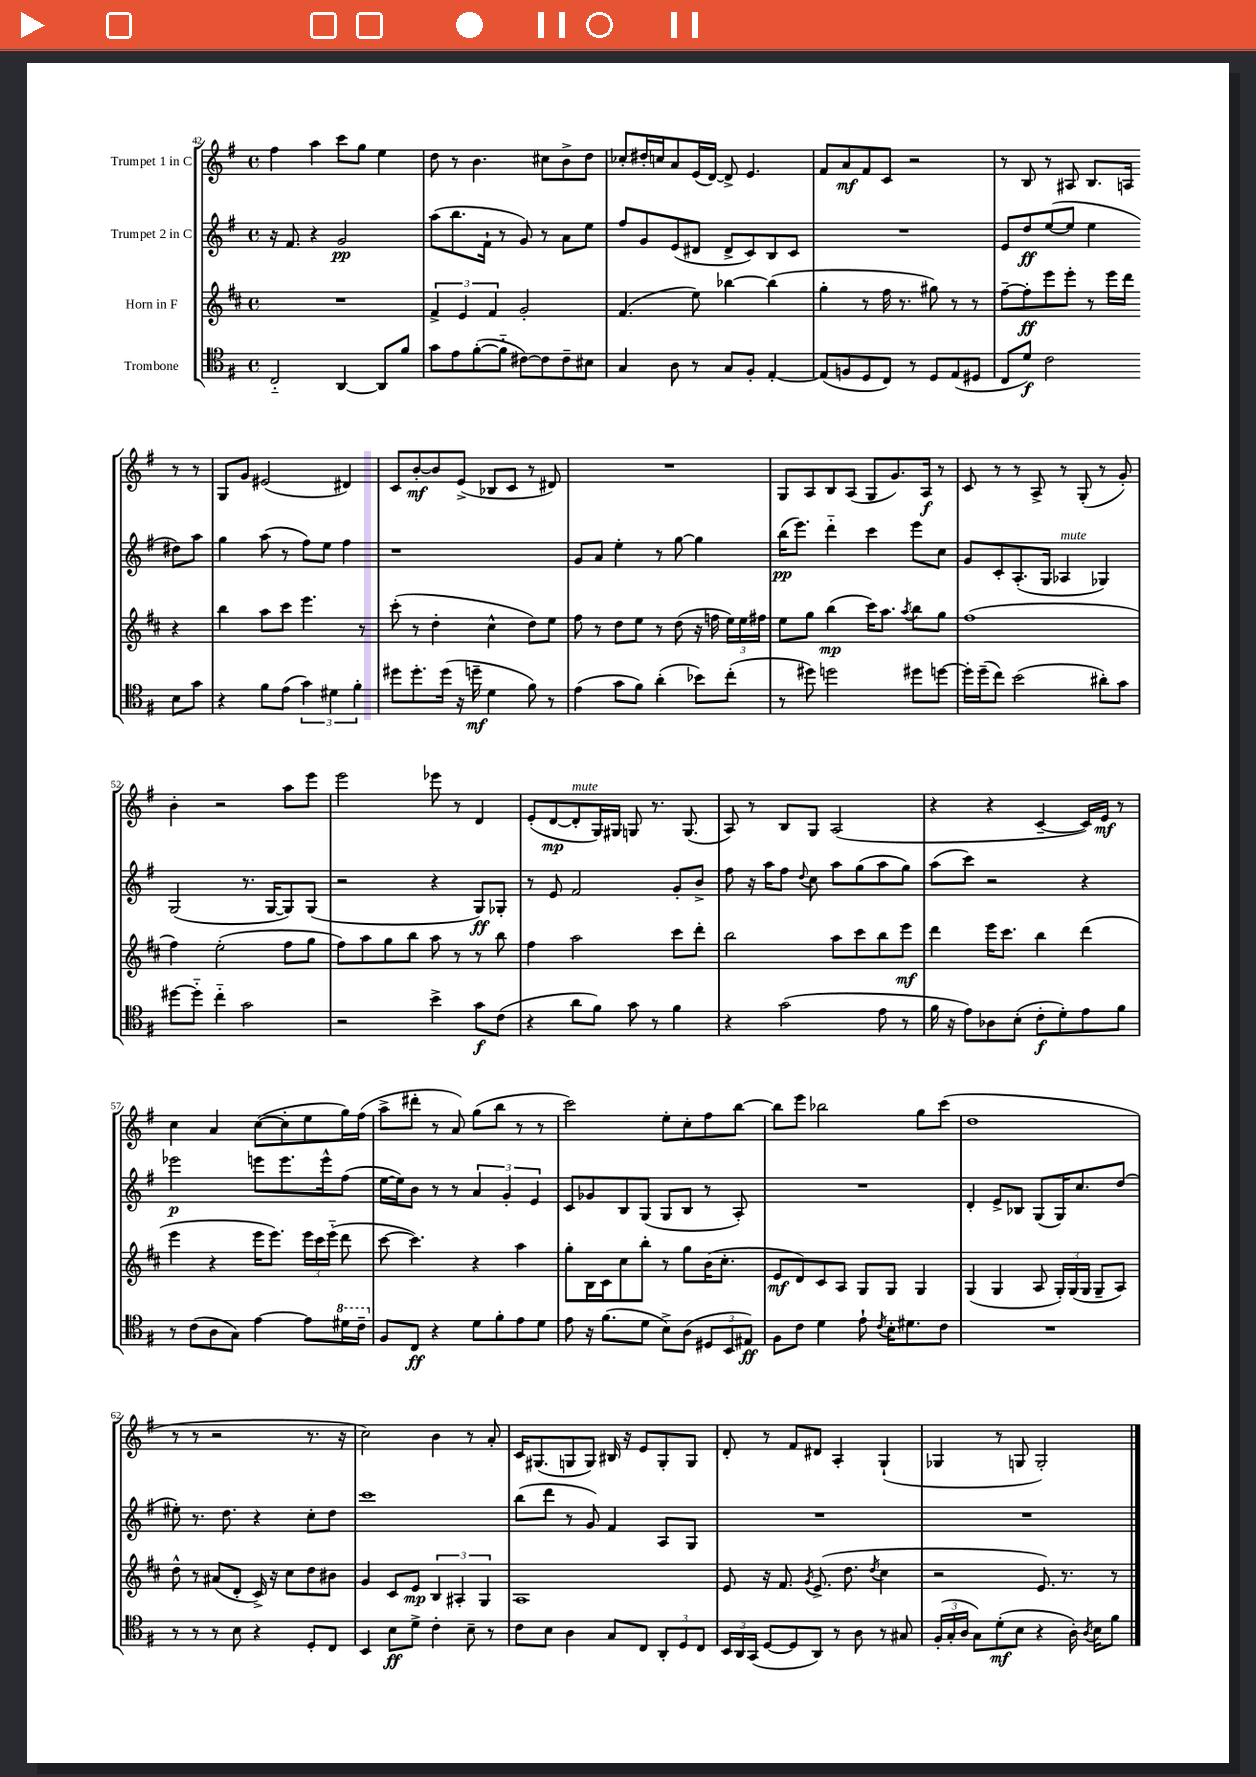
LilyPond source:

<<
\new StaffGroup <<
\new Staff = "s0" \with { instrumentName = "Trumpet 1 in C" } {
    \clef treble \key g \major \defaultTimeSignature \time 4/4
    \autoBeamOff fis''4 a''4 c'''8[ g''8] e''4 |
    d''8 r8 b'4. cis''8[ b'8-> d''8] |
    ces''8[-. dis''16-. c''16 a'8 e'16( d'16]~) d'8-> e'4. |
    fis'8[ a'8\mf fis'8 c'8] r2 |
    r8 b8 r8 ais8 b8.[ a16] r8 r8 |
    g8[ g'8] eis'2( dis'4) |
    c'8[ b'8~-.\mf b'8 e'8]->( bes8[ c'8] r8 dis'8) |
    R1 |
    g8[ a8 b8 a8]( g8[ g'8.) a16]\f r8 |
    c'8 r8 r8 a8-> r8 g8-.( r8 g'8-.) |
    b'4-. r2 a''8[ e'''8] |
    e'''2 ees'''8 r8 d'4 |
    e'8[-.( d'8~\mp d'8-.^\markup { \italic "mute" } g16) gis16] g8 r8. g8.( |
    a8) r8 b8[ g8] a2( |
    r4 r4 c'4~-- c'16[) e'16]\mf r8 |
    c''4 a'4 c''8[~( c''8-. e''8 g''16) fis''16]( |
    a''8[-> dis'''8]-. r8 a'8) g''8[( b''8] r8 r8 |
    c'''2) e''8[-. c''8-. fis''8 b''8]~ |
    b''8[ e'''8] bes''2 g''8[ c'''8]( |
    d''1 |
    r8 r8 r2 r8. r16 |
    c''2) b'4 r8 a'8-. |
    c'16[ gis8.( g8 g8]) bis16 r16 e'8[ g8-. g8] |
    d'8-. r8 fis'8[ dis'8] a4-. g4-!( |
    ges4 r8 g8 g2-.) \bar "|." |
}
\new Staff = "s1" \with { instrumentName = "Trumpet 2 in C" } {
    \clef treble \key g \major \defaultTimeSignature \time 4/4
    \autoBeamOff r16 fis'8. r4 g'2\pp |
    a''8[( b''8. fis'16]-! r8 g'8) r8 a'8[ e''8] |
    fis''8[ g'8 e'8( dis'8] dis'8[-> c'8) b8 c'8] |
    R1 |
    e'8[ d''8\ff e''8~( e''8] e''4 dis''8[) a''8] |
    g''4 a''8( r8 fis''8[) e''8] fis''4 |
    r1 |
    g'8[ a'8] e''4-. r8 g''8~ g''4 |
    b''16[\pp( e'''8.]) d'''4-_ c'''4 e'''8[ c''8] |
    g'8[ c'8-. a8.-.( g16] aes4^\markup { \italic "mute" } ges4) |
    g2( r8. g16[~ g8) g8]( |
    r2 r4 g8[\ff) ges8]-. |
    r8 e'8 fis'2 g'8[-. b'8]-> |
    fis''8 r16 a''16[ fis''8] \appoggiatura { d''8 } c''8 a''8[ g''8( a''8 g''8]) |
    a''8[( c'''8]) r2 r4 |
    ees'''2\p e'''8[ e'''8. e'''16-^ fis''8]( |
    e''16[~ e''16) b'8] r8 r8 \tuplet 3/2 { a'4 g'4-. e'4 } |
    c'8[ ges'8 b8 g8]( g8[ b8] r8 a8-.) |
    R1 |
    d'4-. e'8[-> bes8] g8[( g16) c''8. d''8]( |
    eis''8-.) r8. d''8. r4 c''8[-. d''8] |
    c'''1 |
    b''8[( d'''8] r8 g'8) fis'4 a8[ g8] |
    R1 |
    R1 \bar "|." |
}
\new Staff = "s2" \with { instrumentName = "Horn in F" } {
    \clef treble \key d \major \defaultTimeSignature \time 4/4
    \autoBeamOff R1 |
    \tuplet 3/2 { fis'4-> e'4 fis'4 } g'2-. |
    fis'4.( e''8) bes''4~ bes''4( |
    g''4-. r8 fis''16 r8. gis''8) r8 r8 |
    fis''8[~-- fis''8-.\ff e'''8 e'''8]-. r8 e'''16[ d'''16] r4 |
    b''4 a''8[ cis'''8] e'''4. r8 |
    cis'''8-.( r8 d''4-. cis''4-^ d''8[) e''8] |
    fis''8 r8 d''8[ e''8] r8 d''8( r16 f''16 \tuplet 3/2 { e''16[) e''16 fis''16] } |
    e''8[ g''8] b''4\mp( cis'''16[) a''8.] \acciaccatura { a''8 } b''8[ g''8] |
    fis''1( |
    fis''4) e''2-.( fis''8[ g''8] |
    fis''8[) a''8 g''8 b''8] a''8 r8 r8 b''8 |
    fis''4 a''2 cis'''8[ d'''8]-. |
    b''2 a''8[ cis'''8 b''8 e'''8]\mf |
    d'''4 e'''16[ cis'''8.] b''4 d'''4( |
    e'''4 r4 e'''16[ e'''8.]) \tuplet 3/2 { e'''16[ cis'''16 e'''16]-_( } d'''8 |
    cis'''8~ cis'''4.) r4 a''4 |
    g''8[-. b16 cis'16 cis''8 b''8]-. r8 g''8[ b'16( cis''8.]-. |
    e'8[\mf d'8) cis'8 a8] g8[ g8] g4 |
    g4( g4 a8 \tuplet 3/2 { g16[-.) g16( g16] } g8[-- a8]) |
    d''8-^ r8 ais'8[( d'8]-. cis'16->) r16 cis''8[ d''8 bis'8] |
    g'4 cis'8[ e'8]\mp \tuplet 3/2 { b4 ais4-. g4 } |
    a1 |
    e'8 r16 fis'8. \acciaccatura { g'8 } e'8.->( d''8. \acciaccatura { d''8 } cis''4 |
    r2 e'8.) r8. r8 \bar "|." |
}
\new Staff = "s3" \with { instrumentName = "Trombone" } {
    \clef tenor \key g \major \defaultTimeSignature \time 4/4
    \autoBeamOff c2-_ a,4~ a,8[ fis'8] |
    g'8[ e'8 fis'8~-.( fis'8]-_ cis'8[~) cis'8 cis'8-- bis8] |
    g4 a8 r8 g8[ fis8]-. e4~-. |
    e8[( f8 d8 c8]) r8 d8[ e8( dis8] |
    c8[ d'8]\f) c'2 b8[ g'8] |
    r4 fis'8[ e'8]( \tuplet 3/2 { g'4) dis'4 fis'4-. } |
    dis''8[ dis''8.-. dis''16]( r16 d''16--\mf d'4 fis'8) r8 |
    e'4( g'8[ fis'8]) a'4-.( bes'8[) c''8]-.( |
    r8 dis''8) d''2 dis''8[ d''8]~ |
    d''16[-. d''16--( c''8]) b'2( ais'8[-.) g'8] |
    dis''8[~ dis''8]-_ c''4-_ g'2 |
    r2 b'4-> g'8[\f c'8]( |
    r4 a'8[ fis'8]) g'8 r8 fis'4 |
    r4 g'2( e'8 r8 |
    fis'16 r16 e'8[) aes8 b8]-.( c'8[-.\f d'8-.) e'8 fis'8] |
    r8 c'8[( a8 g8]) e'4~ e'8[ \ottava #1 dis''16 c''16]-- \ottava #0 |
    fis8[ c8]\ff r4 d'8[ fis'8-. e'8 d'8] |
    e'8 r16 fis'8.[( d'8] b8[->) a8]( \tuplet 3/2 { dis8[ b,8 eis8]\ff) } |
    fis8[ c'8] d'4 e'8-! \acciaccatura { c'8 } b16[-. dis'8. c'8] |
    R1 |
    r8 r8 r8 b8 r4 d8[-. c8] |
    b,4 b8[\ff d'8]-> c'4-. b8-- r8 |
    c'8[ b8] a4 g8[ c8] \tuplet 3/2 { a,8[-. d8 c8] } |
    \tuplet 3/2 { b,16[ a,16 g,16]( } d8[~ d8 a,8]) r8 a8 r8 gis8 |
    \tuplet 3/2 { fis16[-.( g16-. a16] } g8[) d'8-.\mf( b8] r4 a16-.) \acciaccatura { a8 } b16[ fis'8] \bar "|." |
}
>>
>>
\layout { \context { \Score currentBarNumber = #42 } }
